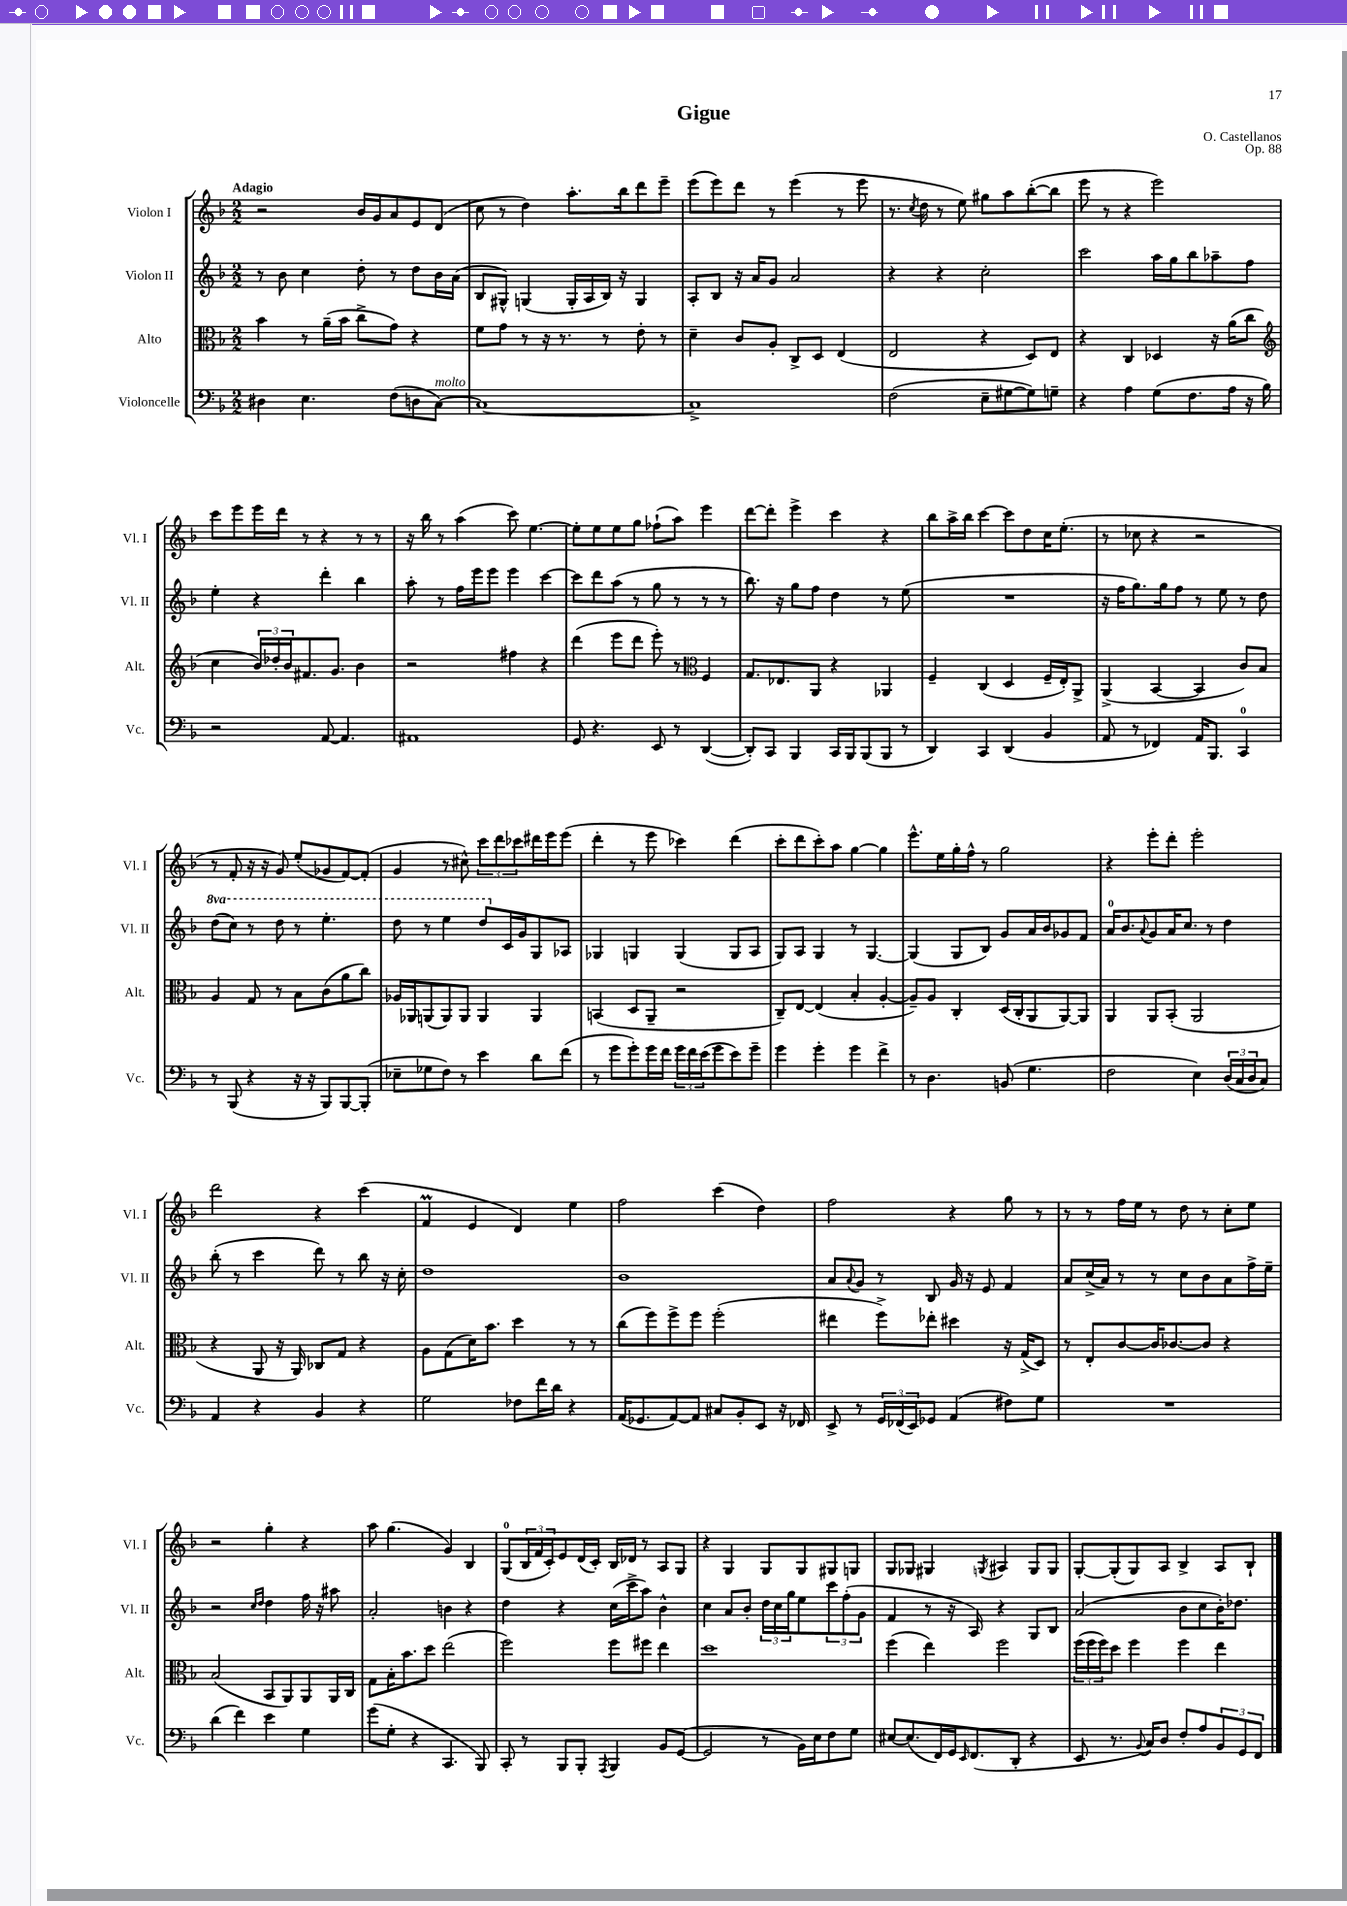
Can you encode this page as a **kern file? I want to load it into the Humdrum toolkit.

**kern	**kern	**kern	**kern
*part4	*part3	*part2	*part1
*staff4	*staff3	*staff2	*staff1
*I"Violoncelle	*I"Alto	*I"Violon II	*I"Violon I
*I'Vc.	*I'Alt.	*I'Vl. II	*I'Vl. I
*clefF4	*clefC3	*clefG2	*clefG2
*k[b-]	*k[b-]	*k[b-]	*k[b-]
*M2/2	*M2/2	*M2/2	*M2/2
=1	=1	=1	=1
!	!	!	!LO:TX:a:B:t=Adagio
4D#X\	4b-\	8r	2r
.	.	8b-\	.
4.E\	8r	4cc\	.
.	(16a~\LL	.	.
.	16b-\JJ	.	.
.	8cc^\L	8dd'\	16b-/LL
.	.	.	16g/J
(8F\L	8g\J)	8r	8a/
8Dn\	4r	8dd\L	8e/
!LO:TX:a:i:t=molto	!	!	!
[8C\J)	.	16b-\L	(8d/J
.	.	(16a\JJ	.
=2	=2	=2	=2
1C_	8f\L	8B-/L	8cc\
.	8g\J	8G#X^^/J)	8r
.	8r	(4Gn/	4dd\)
.	16r	.	.
.	8.r	.	.
.	.	16G'/LL	8.aa'\L
.	.	16A/	.
.	8r	16B-/JJ)	.
.	.	16r	16bb-\k
.	8e'\	4G/	8ddd\
.	8r	.	8eee~\J
=3	=3	=3	=3
1C^]	4d~\	8A'/L	(8eee\L
.	.	8B-/J	8eee\)
.	8c/L	16r	8ddd\J
.	.	16a/KL	.
.	8A'/J	8g/J	8r
.	8C^/L	2a/	(4eee\
.	8D/J	.	.
.	(4E/	.	8r
.	.	.	8eee\
=4	=4	=4	=4
(2F\	2E/	4r	8.r
.	.	.	8qcc/
.	.	.	16dd\
.	.	4r	8r
.	.	.	8ee\)
8E~\L	4r	2cc'\	8gg#X\L
[8G#X\	.	.	8aa\
8G#\])	8D/L)	.	([8bb-'\
8Gn~\J	8E/J	.	8bb-\J]
=5	=5	=5	=5
4r	4r	2ccc\	8eee\
.	.	.	8r
4A\	4C/	.	4r
(8G\L	4D-X/	16aa\LL	2eee\)
.	.	16gg\J	.
8.F\	.	8bb-\	.
.	16r	8aa-X~\	.
16A\Jk	(16a\KL	.	.
16r	8cc\J	8ff\J	.
16B-\)	.	.	.
!!LO:LB:g=z
=6	=6	=6	=6
*	*clefG2	*	*
2r	4cc\	4ee'\	8ccc\L
.	.	.	8eee\
.	24b-/LL)	4r	16eee\L
.	24dd-X'/	.	.
.	.	.	16ddd\JJ
.	24b-/J	.	.
.	8.f#X/	.	8r
[8AA/	.	4ddd'\	4r
.	8.g/J	.	.
4.AA/]	.	.	.
.	4b-\	4bb-\	8r
.	.	.	8r
=7	=7	=7	=7
1AA#X	2r	8aa'\	16r
.	.	.	16bb-\
.	.	8r	8r
.	.	16ff\LL	(4aa\
.	.	16eee\J	.
.	.	8eee\J	.
.	4ff#X\	4eee\	8ccc\)
.	.	.	[4.ee\
.	4r	[4ccc\	.
=8	=8	=8	=8
8GG/	(4ddd\	8ccc\L]	8ee'\L]
4.r	.	8ddd\	8ee\
.	8eee\L	(8aa\J	8ee\
.	8ddd\J	8r	8gg\J
8EE/	8eee'\)	8gg\	(8ff-X`\L
8r	8r	8r	8aa\J)
*	*clefC3	*	*
([4DD/	4F/	8r	4eee\
.	.	8r	.
=9	=9	=9	=9
8DD'/L])	8.G/L	8.bb-\)	[8ddd\L
8CC/J	.	.	8ddd'\J]
.	8.E-X/	16r	.
4BBB-/	.	8gg\L	4eee^\
.	8AA/J	8ff\J	.
16CC/LL	4r	4dd\	4ccc\
16BBB-/J	.	.	.
(8BBB-/	.	.	.
8BBB-/J	4AA-X/	8r	4r
8r	.	(8ee\	.
=10	=10	=10	=10
4DD/)	4F~/	1r	8bb-\L
.	.	.	16aa^\L
.	.	.	16bb-\JJ
4CC/	(4C/	.	[4ccc\
(4DD/	4D/	.	8ccc\L]
.	.	.	8dd\
4BB-/	16F~/LL	.	16cc\K
.	16E'/J)	.	(8.ee'\J
.	8AA^/J	.	.
=11	=11	=11	=11
8AA/	(4AA^/	16r	8r
.	.	16ff\KL	.
8r	.	8.gg\)	8cc-X\
4FF-X/)	[4BB-/	.	4r
.	.	16gg\k	.
.	.	8ff\J	.
16AA/KL	4BB-/]	8r	2r
8.BBB-/J	.	.	.
.	.	8ee\	.
4CC/	8c/L)	8r	.
.	8B-/J	8dd\	.
!!LO:LB:g=z
=12	=12	=12	=12
*	*	*8va	*
8r	4A/	(8ddd\L	8r
(8BBB-/	.	8ccc\J)	8f'/
4r	8G/	8r	16r
.	.	.	16r
.	8r	8ddd\	8g/)
16r	8B-\L	8r	(8ee'/L
16r	.	.	.
8BBB-/L)	(8c\	4.eee'\	8g-X/
[8BBB-/	8a\	.	[8f/)
(8BBB-'/J]	8cc\J)	.	(8f'/J]
=13	=13	=13	=13
8E-X~\L	16A-X/LL	8ddd\	4g/
.	16AA-X/J	.	.
8G-X\	(8AAn/	8r	.
8F\J)	8AA/)	4eee\	8r
8r	8AA/J	.	8cc#X^^\)
4e\	4AA/	8ddd/L	12ccc\L
.	.	.	12ddd\
*	*	*X8va	*
.	.	16c/L	.
.	.	.	12ccc-X\
.	.	16g/J	.
8d\L	4AA/	8G/	16ddd#X\L
.	.	.	16eee\J
(8f\J	.	8A-X/J	(8eee\J
=14	=14	=14	=14
8r	(4BBn/	4G-X/	4ddd'\
8g\L	.	.	.
8g'\)	8D/L	4Gn/	8r
16g\L	8AA~/J	.	8eee\
16f\JJ	.	.	.
24g\LL	2r	(4G/	4ccc-X\)
24f\	.	.	.
(24e\J	.	.	.
8g\	.	.	.
8e\)	.	8G/L	(4ddd\
8g~\J	.	8A/J	.
=15	=15	=15	=15
4g\	8C~/L)	8G/L)	8ccc'\L
.	[8E/J	8A/J	8ddd\
4g'\	(4E/]	4G/	8ccc'\)
.	.	.	8aa\J
4g\	4B-'/	8r	[4gg\
.	.	[4.G/	.
4f^\	[4A'/	.	4gg\]
=16	=16	=16	=16
8r	8A~/L])	(4G/]	8.eee^^\L
4.D\	8A/J	.	.
.	.	.	16ee\L
.	4C'/	8G/L	16gg'\
.	.	.	16ff^^\JJ
.	.	8B-/J)	8r
(8BBn/	(16D/LL	8g/L	2gg\
.	16C'/J	.	.
4.G\	8AA/	16a/L	.
.	.	16b-/J	.
.	[8AA/)	8g-X/	.
.	8AA/J]	8f/J	.
=17	=17	=17	=17
2F\	4AA/	16a/KL	4r
.	.	8.b-/	.
.	.	8qqa/	.
.	8AA/L	8g/	8eee'\L
.	(8BB-'/J	16a/K	8ddd'\J
.	.	8.cc/J	.
4E\)	2AA/	.	2eee'\
.	.	8r	.
(24D/LL	.	4dd\	.
24C/	.	.	.
24D/J	.	.	.
8C/J)	.	.	.
!!LO:LB:g=z
=18	=18	=18	=18
4AA/	4r	(8bb-'\	2ddd\
.	.	8r	.
4r	8AA/	4ccc\	.
.	16r	.	.
.	16AA/)	.	.
4BB-/	8C-X/L	8ddd\)	4r
.	8G/J	8r	.
4r	4r	8bb-\	(4ccc\
.	.	16r	.
.	.	16cc'\	.
=19	=19	=19	=19
2G\	8A\L	1dd	4fM/
.	(8G\	.	.
.	16d\K)	.	4e/
.	8.b-\J	.	.
8F-X\L	4dd\	.	4d/)
16f\L	.	.	.
16d\JJ	.	.	.
4r	8r	.	4ee\
.	8r	.	.
=20	=20	=20	=20
(16AA/KL	(8cc\L	1b-	2ff\
8.GG-X/	.	.	.
.	8ff\)	.	.
[8AA/)	8ff^\	.	.
8AA/J]	8ff\J	.	.
8C#X/L	(2ff'\	.	(4ccc\
8BB-'/	.	.	.
8EE/J	.	.	4dd\)
16r	.	.	.
16FF-X/	.	.	.
=21	=21	=21	=21
8EE^/	4ee#X\	8a/L	2ff\
.	.	8qqa/	.
8r	.	8g/J	.
24GG/LL	8ff^\L)	8r	.
(24FF-X/	.	.	.
24EE/J)	.	.	.
8GG-X/J	8ee-X'\J	8B-/	.
(4AA/	4dd#X\	16g/	4r
.	.	16r	.
.	.	8e/	.
8F#X\L)	16r	4f/	8gg\
.	(16G^/KL	.	.
8G\J	8D/J)	.	8r
=22	=22	=22	=22
1r	8r	8a/L	8r
.	8E'/L	(16cc^/L	8r
.	.	16a/JJ)	.
.	[8c/	8r	16ff\LL
.	.	.	16ee\JJ
.	16c/K]	8r	8r
.	[8.c-X/	.	.
.	.	8cc\L	8dd\
.	8c-/J]	8b-\	8r
.	4r	8a\	8cc'\L
.	.	16ff^\L	8ee\J
.	.	16ee~\JJ	.
!!LO:LB:g=z
=23	=23	=23	=23
(4d\	(2B-/	2r	2r
4f\)	.	.	.
.	.	16qqcc/LL	.
.	.	16qqdd/JJ	.
4e\	8BB-/L	4dd\	4gg'\
.	8AA/)	.	.
4G\	8AA/	16ff\	4r
.	.	16r	.
.	16AA/L	8aa#X\	.
.	16C/JJ	.	.
=24	=24	=24	=24
(8g\L	8G\L	2a'/	8aa\
8G'\J	16B-'\K	.	(4.gg\
.	8.b-\	.	.
4r	.	.	.
.	8dd\J	.	.
4.CC/	(2ee\	4bn\	4g/)
.	.	4r	4B-/
8BBB-/)	.	.	.
=25	=25	=25	=25
8CC'/	2ff\)	4dd\	(8G/L
8r	.	.	24B-/L
.	.	.	24f/
.	.	.	24c'/J)
8BBB-/L	.	4r	8e/
8BBB-'/J	.	.	(16d/L
.	.	.	16c'/JJ)
8qAAA/	.	.	.
4BBB-/	8ff\L	(16cc\LL	16B-/LL
.	.	16ccc^\J	16d-X/JJ
.	8ff#X\J	8aa\J)	8r
8BB-/L	4ee\	4b-^^\	8A/L
([8GG/J	.	.	8G/J
=26	=26	=26	=26
2GG/]	1dd	4cc\	4r
.	.	8a/L	4G/
.	.	8b-'/J	.
8r	.	24dd\LL	8G/L
.	.	24cc\	.
.	.	24gg\J	.
16BB-\LL)	.	8ee\	8G/
16E\J	.	.	.
8F\	.	12ccc\	8G#X/
.	.	(12ff'\	.
8G\J	.	.	8Gn/J
.	.	12g\J	.
=27	=27	=27	=27
[8E#X/L	(4ff\	4f/	8G/L
(8.E#/]	.	.	8G-X/J
.	4ee\)	8r	4G#X/
16FF/L)	.	.	.
16GG/J	.	16r	.
16qqEE/	.	.	.
(8.FF/	.	16A/)	.
.	.	.	8qGn/
.	2ff\	4r	4A#X/
8DD'/J	.	.	.
4r	.	8G/L	8G/L
.	.	8B-/J	8G/J
=28	=28	=28	=28
8EE/	(24ff\LL	(2a/	[8G'/L
.	24ff\	.	.
.	24ff\J)	.	.
8.r	8dd\J	.	(8G'/]
.	4ff\	.	8G/)
8qqBB-/	.	.	.
16C/KL)	.	.	.
8D/J	.	.	8A/J
8F'/L	4ff\	8b-\L	4B-^/
8A/	.	8cc\	.
12BB-/	4ee\	16b-'\K)	8A/L
.	.	8.dd-X\J	.
12GG/	.	.	.
.	.	.	8B-`/J
12FF/J	.	.	.
==	==	==	==
*-	*-	*-	*-
